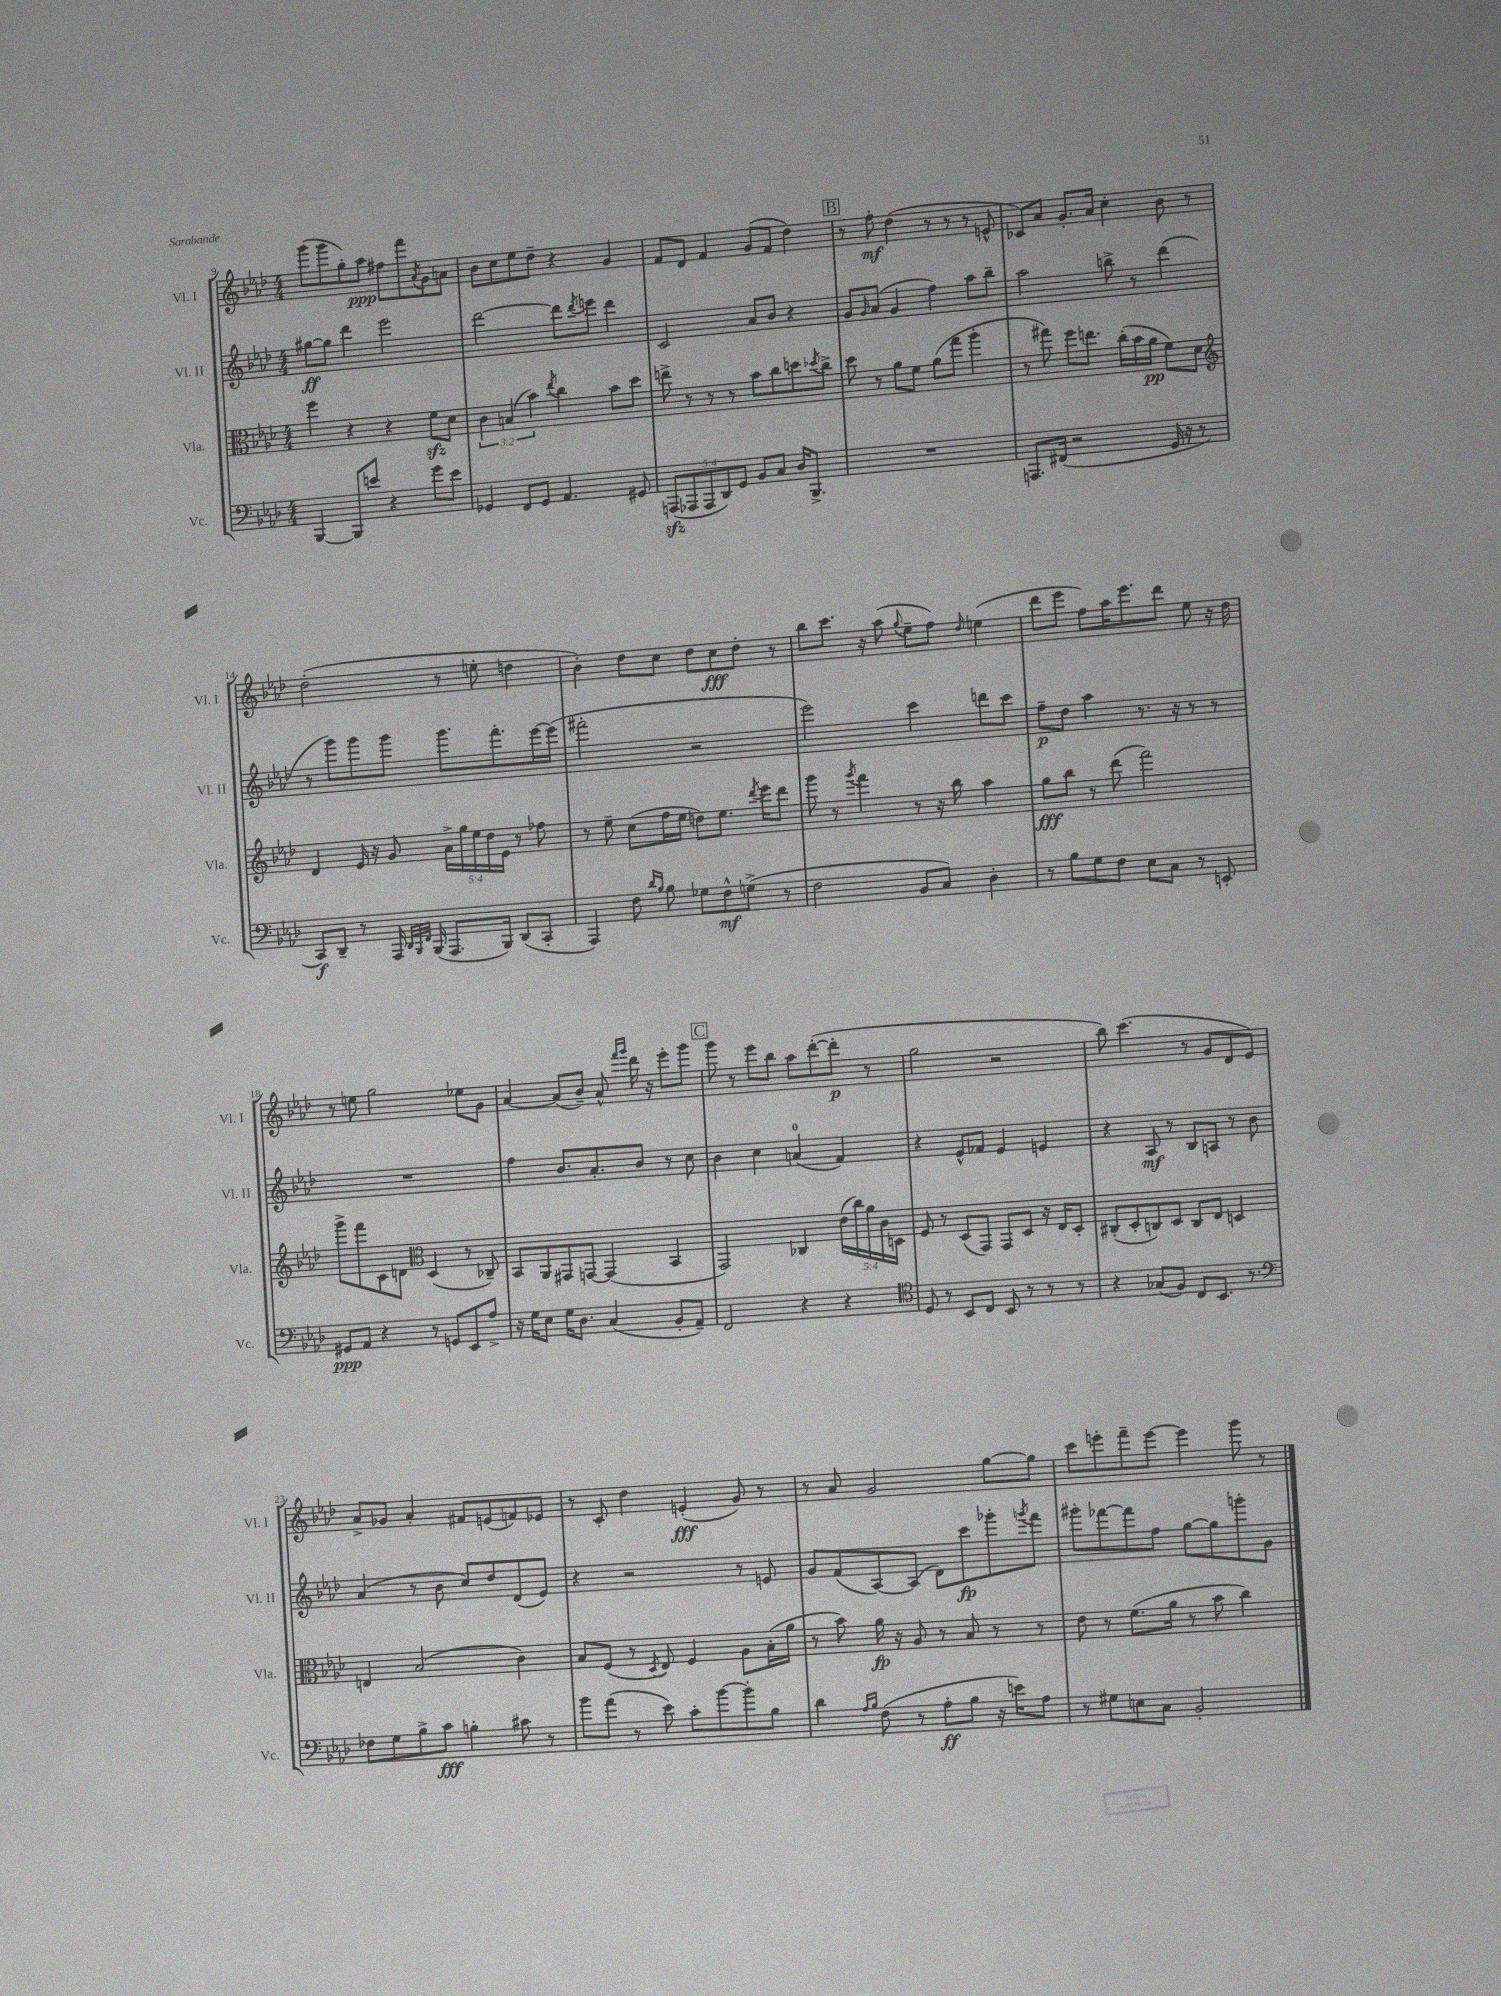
<<
\new StaffGroup <<
\new Staff = "s0" \with { instrumentName = "Vl. I" shortInstrumentName = "Vl. I" } {
    \clef treble \key aes \major \numericTimeSignature \time 4/4
    g'''8( g'''8 g''8-.) aes''8\ppp fis''8 f'''8 \acciaccatura { aes'8 } g'8 a'8 |
    bes'8 c''8 ees''8 des''8-- r4 g'4 |
    f'8 des'8 f'4 g'8( f'8 des''4) |
    \mark \markup { \box "B" } r8 f''8-.\mf des''4( r8 r8 r8 e'8-^ |
    ces'8) aes'8 g'8.-. aes'16 c''4-. bes'8 r8 |
    des''2-.( r8 e''8-. d''4 |
    bes'4-.) des''8 c''8 des''8 c''8\fff des''8-. r8 |
    bes''8 c'''8. r16 aes''8( \appoggiatura { g''8 } ees''8-- f''8) \grace { des''16 } e''4( |
    des'''8 ees'''8 f''8) aes''16 ees'''8. des'''8 ees''8 r16 des''16 |
    r8 e''8 g''2 ees''8 g'8 |
    aes'4~ aes'8( bes'8--) aes'8-^ \grace { f'''16 g'''16 } des'''16 r16 ees'''8-. g'''8 |
    \mark \markup { \box "C" } g'''8 r8 ees'''8 bes''8 aes''8 des'''8~-.( des'''8-.\p r8 |
    g''2 r2 |
    bes''8) c'''4.( r8 g'8 des'8 ees'8) |
    aes'8-> ges'8 aes'4-. fis'8 e'8( f'8) ees'8 |
    r8 c'8-. des''4 e'4-.\fff( g'8) r8 |
    r8 aes'8 g'2 g''8~ g''8 |
    c'''8 e'''8-. f'''8-- e'''8~ e'''4 g'''8 r8 \bar "|." |
}
\new Staff = "s1" \with { instrumentName = "Vl. II" shortInstrumentName = "Vl. II" } {
    \clef treble \key aes \major \numericTimeSignature \time 4/4
    gis''8~\ff gis''8 des'''4 ees'''2 |
    des'''2~ des'''8 \acciaccatura { des'''8 } e'''8 des'''4 |
    c'2 aes'8 bes'8 r4 |
    \mark \markup { \box "B" } g'8 \grace { g'16 } aes'8( g'4 f''4) aes''8 bes''8-- |
    aes''2 b''8-> r8 des'''4( |
    r8 g'''8) g'''8 g'''8 g'''8. f'''8.-. ees'''16~ ees'''16( |
    fis'''2-. r2 |
    ees'''2) c'''4 d'''8 c'''8 |
    f''8--\p des''8 aes''4 r8. r16 r8 r8 |
    R1 |
    f''4 bes'8. aes'8.-. bes'8 r8 c''8 |
    \mark \markup { \box "C" } bes'4 c''4 a'4-0( f'4) |
    r4 ees'8-^ fes'8 ees'4 e'4 |
    r4 aes8\mf r8 bes8 a8 r8 bes'8 |
    aes'4( r8 bes'8 c''8) des''8 des'8( ees'8) |
    r4 r2 r8 e'8 |
    g'8 f'8( aes8~) aes8( des'8) c'''8\fp ges'''8-. \acciaccatura { g'''8 } f'''8 |
    gis'''8-. fes'''8~ fes'''8 f''8 g''8~ g''8 g'''8-. g'8 \bar "|." |
}
\new Staff = "s2" \with { instrumentName = "Vla." shortInstrumentName = "Vla." } {
    \clef alto \key aes \major \numericTimeSignature \time 4/4 \override Staff.TupletNumber.text = #tuplet-number::calc-fraction-text
    f''4 r4 r4 f'8\sfz des'8 |
    \tuplet 3/2 { c'4 b4( bes'4) } \acciaccatura { ees''8 } c''4 bes'8 des''8 |
    e''8-> r8 r8 r8 bes'8 c''8 d''8 \acciaccatura { des''8 } c''8-> |
    \mark \markup { \box "B" } des''8 r8 aes'8 f'8 aes'8( g''8 aes''4-. |
    r8 gis''8) f''8 e''8. c''16-.( bes'16 aes'16\pp f'8) des'8 |
    \clef treble des'4 ees'16 r16 g'8 \tuplet 5/4 { aes'16-> g''16 ees''16 des''16 ees'16 } r8 fes''8 |
    r8 ees''8-- c''8( f''16 ees''16 d''8) ees''8. \acciaccatura { des'''8 } ees'''16 des'''8 |
    g'''8 r8 \acciaccatura { g'''8 } f'''4 r8 r16 bes''16 aes''4 |
    g''8\fff bes''8 r8 des'''8( f'''2) |
    g'''8-> f'''8 c'8 d'8 \clef alto des4( r8 ces8--) |
    bes,8 aes,8 gis,8 g,8~ g,4( bes,4 |
    \mark \markup { \box "C" } g,2) ces4 \tuplet 5/4 { ees'16( c''16) aes'16 c'16 d16 } |
    f8 r8 des8( g,8) g,8 des8 r16 ees16 des8-. |
    cis8-.( des8-. c8) des8 c8 ees8 d4 |
    e4 bes2( c'4) |
    bes8 f8( r8 \acciaccatura { des8 } ees8) f4 aes8 bes16-.( aes'16 |
    r8 bes'8) aes'16\fp r16 aes8 r8 bes8 r8 r8 |
    ees'8 r8 f'8.( aes'16 r8 bes'8 c''4) \bar "|." |
}
\new Staff = "s3" \with { instrumentName = "Vc." shortInstrumentName = "Vc." } {
    \clef bass \key aes \major \numericTimeSignature \time 4/4 \override Staff.TupletNumber.text = #tuplet-number::calc-fraction-text
    bes,,4~ bes,,8 e'8 r4 g'8 e'8 |
    ges,4 f,8 ges,8 aes,4. gis,8 |
    \tuplet 5/4 { a,,8\sfz( aes,,8 aes,,8 des,8) g,8 } bes,8 c8 des16 bes,,8.-> |
    \mark \markup { \box "B" } R1 |
    a,,8. fis,16( r2 g,16 r16 r8 |
    c,8\f) des,8-- r8 aes,,16 \grace { des,32 bes,,32 f,32 } bes,,16( aes,,8. bes,,16) des,8( c,8-. |
    aes,,4) f8 \grace { des'16 bes16 } bes8 ges8 f8-^\mf g8->( r8 |
    f2 bes,8 c8) des4-. |
    r8 bes8 g8 f8 ees8 c8 r8 e,8-. |
    gis,8\ppp aes,8 r4 r8 g,8 ees,8 aes8-> |
    r16 g16 ees8 g16 des8. c4( bes,8-. aes,8--) |
    \mark \markup { \box "C" } f,2 r4 r4 |
    \clef tenor des8 r8 bes,8 c8 bes,8 r8 r8 r8 |
    r4 ges8( f8) c8 bes,8. r8. |
    \clef bass fes8 g8 bes8-> c'8\fff b4-. cis'8 r8 |
    bes'8 aes'8( r8 ees'8) c'8-. bes'8~ bes'8-. bes8 |
    des'4 \grace { aes16 bes16 } f8( r8 aes8-.\ff bes8 r16 e'16) aes8 |
    r8 gis8 e8 c8 bes,2-. \bar "|." |
}
>>
>>
\layout { \context { \Score currentBarNumber = #9 } }
